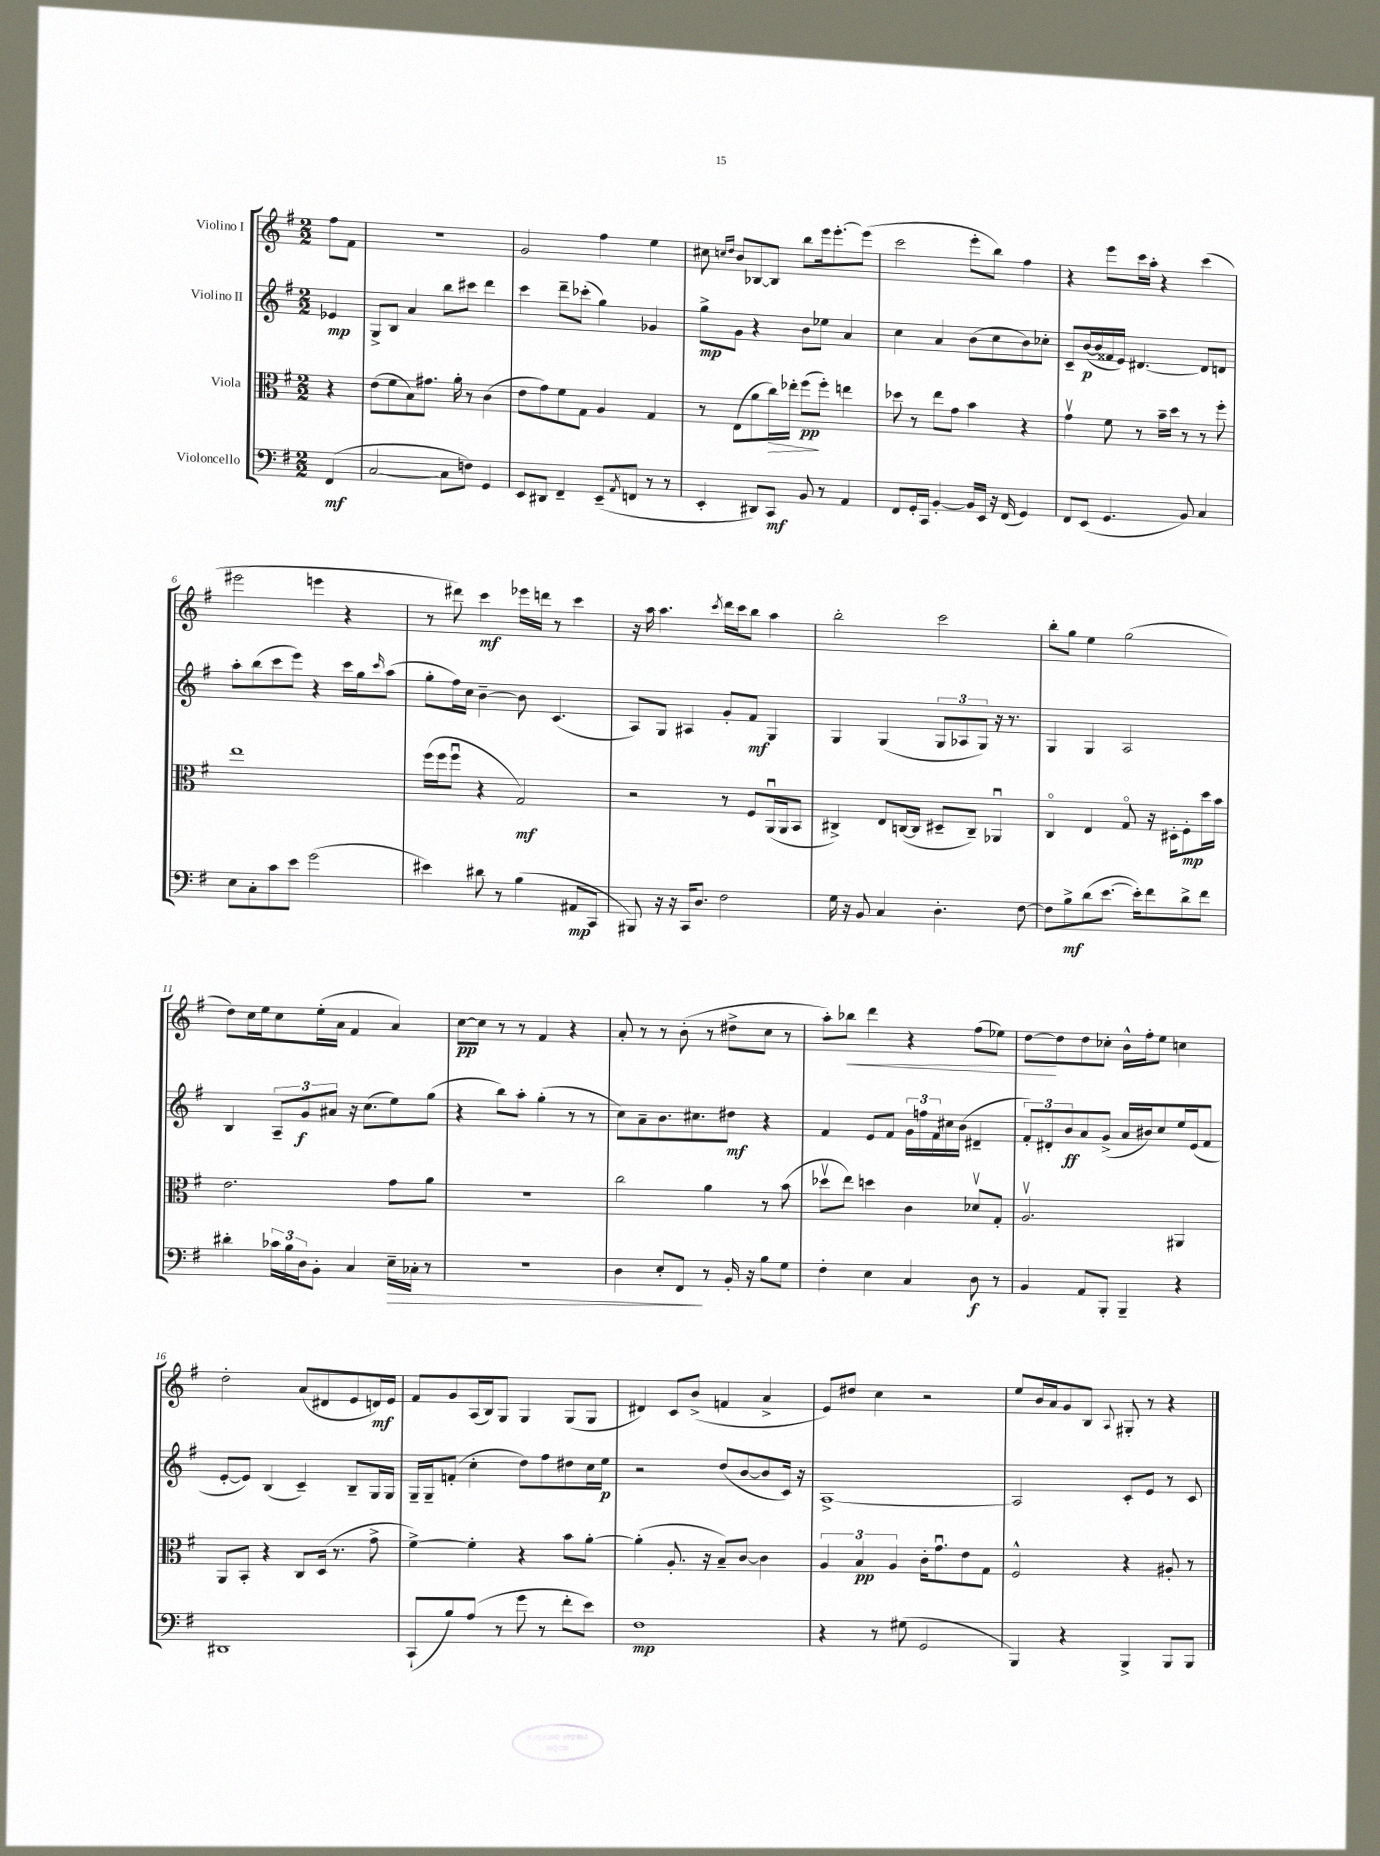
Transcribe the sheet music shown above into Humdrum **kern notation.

**kern	**dynam	**kern	**dynam	**kern	**dynam	**kern	**dynam
*part4	*part4	*part3	*part3	*part2	*part2	*part1	*part1
*staff4	*staff4	*staff3	*staff3	*staff2	*staff2	*staff1	*staff1
*I"Violoncello	*	*I"Viola	*	*I"Violino II	*	*I"Violino I	*
*clefF4	*	*clefC3	*	*clefG2	*	*clefG2	*
*k[f#]	*	*k[f#]	*	*k[f#]	*	*k[f#]	*
*M2/2	*	*M2/2	*	*M2/2	*	*M2/2	*
=	=	=	=	=	=	=	=
(4FF#/	mf	4r	.	4e-X/	mp	8ff#\L	.
.	.	.	.	.	.	8f#\J	.
=1	=1	=1	=1	=1	=1	=1	=1
[2C/	.	(8e\L	.	8G^/L	.	1r	.
.	.	8f#\	.	8B/J	.	.	.
.	.	8B\)	.	4a/	.	.	.
.	.	8.g#X\J	.	.	.	.	.
8C\L]	.	.	.	8bb\L	.	.	.
.	.	16a'\	.	.	.	.	.
8Fn\J)	.	8r	.	8ccc#X\J	.	.	.
4GG/	.	(4c\	.	4ddd\	.	.	.
=2	=2	=2	=2	=2	=2	=2	=2
8EE/L	.	8e\L	.	4ccc\	.	2g/	.
8DD#X/J	.	8g\)	.	.	.	.	.
4FF#~/	.	8f#\	.	8ddd~\L	.	.	.
.	.	8G\J	.	(8ccc-X'\J	.	.	.
(8EE~/L	.	4A/	.	4gg\)	.	4ff#\	.
8qAA/	.	.	.	.	.	.	.
8FFn/J	.	.	.	.	.	.	.
8r	.	4G/	.	4g-X/	.	4ee\	.
8r	.	.	.	.	.	.	.
=3	=3	=3	=3	=3	=3	=3	=3
4EE'/	.	8r	.	8gg^\L	mp	8cc#X\	.
.	.	.	.	.	.	16qqccn/LL	.
.	.	.	.	.	.	16qqdd/JJ	.
.	.	(8E\L	.	8g\J	.	8b/L	.
8DD#X/L)	.	8a\	.	4r	.	[8B-X/	.
!	!	!	!LO:HP:b	!	!	!	!
8CC/J	mf	16cc\L)	>	.	.	8B-/J]	.
.	.	16ee-X'\JJ	.	.	.	.	.
8BB/	.	(8ff#\L	pp	8b\L	.	8bb\L	.
8r	.	8ff#'\J)	]	8ee-X\J	.	16eee\k	.
.	.	.	.	.	.	[8.eee'\	.
4AA/	.	4een\	.	4a/	.	.	.
.	.	.	.	.	.	(8eee\J]	.
=4	=4	=4	=4	=4	=4	=4	=4
8FF#/L	.	8dd-X\	.	4cc\	.	2ccc\	.
16GG'/L	.	8r	.	.	.	.	.
16CC/JJ	.	.	.	.	.	.	.
[4BB'/	.	8ee\L	.	4a/	.	.	.
.	.	8g\J	.	.	.	.	.
16BB/LL]	.	4b\	.	(8b\L	.	8eee'\L	.
16EE/JJ	.	.	.	.	.	.	.
16r	.	.	.	8cc\	.	8bb\J)	.
(16FF#/	.	.	.	.	.	.	.
4GG/)	.	4r	.	8b\)	.	4ff#\	.
.	.	.	.	8cc-X'\J	.	.	.
=5	=5	=5	=5	=5	=5	=5	=5
8FF#/L	.	4gv\	.	8c~/L	.	4r	.
(8EE/J	.	.	.	([16b/L	p	.	.
.	.	.	.	16b/]	.	.	.
4.GG/	.	8f#\	.	16f##X/	.	8eee\L	.
.	.	.	.	16e/JJ)	.	.	.
.	.	8r	.	[4.d#X/	.	16ccc\L	.
.	.	.	.	.	.	16aa'\JJ	.
.	.	16b~\LL	.	.	.	4r	.
.	.	16dd\JJ	.	.	.	.	.
8BB/)	.	8r	.	.	.	.	.
4C/	.	8r	.	8d#/L]	.	(4ccc\	.
.	.	8ff#'\	.	8dn/J	.	.	.
!!LO:LB:g=z
=6	=6	=6	=6	=6	=6	=6	=6
8E\L	.	1ee	.	8aa'\L	.	2eee#X\	.
8C'\	.	.	.	(8bb\	.	.	.
8c\	.	.	.	8ccc\	.	.	.
8e\J	.	.	.	8eee\J)	.	.	.
(2g\	.	.	.	4r	.	4eeen\	.
.	.	.	.	16ccc\LL	.	4r	.
.	.	.	.	16gg\J	.	.	.
.	.	.	.	16qqccc/	.	.	.
.	.	.	.	(8aa\J	.	.	.
=7	=7	=7	=7	=7	=7	=7	=7
4e#X\)	.	(16ff#\LL	.	8gg'\L	.	8r	.
.	.	16ff#\J	.	.	.	.	.
.	.	8ff#u\J	.	16ff#\L)	.	8ddd#X\)	.
.	.	.	.	16cc\JJ	.	.	.
8d#X\	.	4r	.	[4b~\	.	4ccc\	mf
8r	.	.	.	.	.	.	.
(4B\	.	2G/)	mf	8b\]	.	16eee-X\LL	.
.	.	.	.	.	.	16dddn\JJ	.
.	.	.	.	(4.c/	.	8r	.
8AA#X/L	mp	.	.	.	.	4ccc\	.
8CC/J	.	.	.	.	.	.	.
=8	=8	=8	=8	=8	=8	=8	=8
8BBB#X/)	.	2r	.	8A/L)	.	16r	.
.	.	.	.	.	.	16aa\	.
16r	.	.	.	8G/J	.	4.aa\	.
16r	.	.	.	.	.	.	.
16CC/KL	.	.	.	4A#X/	.	.	.
8.D/J	.	.	.	.	.	.	.
.	.	.	.	.	.	8qccc/	.
2F#\	.	8r	.	8g'/L	.	16ddd\LL	.
.	.	.	.	.	.	16ccc\J	.
.	.	8F#/L	.	8f#/J	mf	8bb\J	.
.	.	(16AAu/L	.	4G/	.	4aa\	.
.	.	16AA/J	.	.	.	.	.
.	.	8BB/J	.	.	.	.	.
=9	=9	=9	=9	=9	=9	=9	=9
16G\	.	4C#X^/)	.	4G/	.	2bb'\	.
16r	.	.	.	.	.	.	.
8BB/	.	.	.	.	.	.	.
4C/	.	8E/L	.	(4G/	.	.	.
.	.	([16Cn/L	.	.	.	.	.
.	.	16C/JJ]	.	.	.	.	.
4.D'\	.	8D#X~/L	.	12G/L	.	2ccc\	.
.	.	.	.	12A-X/	.	.	.
.	.	8C~/J)	.	.	.	.	.
.	.	.	.	12G/J)	.	.	.
.	.	4AA-Xu/	.	16r	.	.	.
.	.	.	.	8.r	.	.	.
[8F#\	.	.	.	.	.	.	.
=10	=10	=10	=10	=10	=10	=10	=10
8F#\L]	.	4C/	.	4G/	.	8bb'\L	.
8B^\	mf	.	.	.	.	8gg\J	.
(8d\	.	4E/	.	4G/	.	4ee\	.
[8.e\J	.	.	.	.	.	.	.
.	.	8G/	.	2A/	.	(2gg\	.
16e'\KL])	.	.	.	.	.	.	.
8f#\	.	16r	.	.	.	.	.
.	.	16D#X'\KL	.	.	.	.	.
8d^\	.	8F#'\	mp	.	.	.	.
8f#\J	.	16dd\L	.	.	.	.	.
.	.	16b\JJ	.	.	.	.	.
!!LO:LB:g=z
=11	=11	=11	=11	=11	=11	=11	=11
4d#X'\	.	2.e\	.	4B/	.	8dd\L)	.
.	.	.	.	.	.	16cc\L	.
.	.	.	.	.	.	16ee\J	.
24c-X\LL	.	.	.	12A~/L	.	8cc\	.
24B\	.	.	.	.	.	.	.
24D\J	.	.	.	12g/	f	.	.
8BB'\J	.	.	.	.	.	(16ee'\L	.
.	.	.	.	12a#X/J	.	.	.
.	.	.	.	.	.	16a\JJ	.
4C/	.	.	.	16r	.	4f#/	.
.	.	.	.	(8.cc\L	.	.	.
!	!LO:HP:b	!	!	!	!	!	!
16E~\LL	>	8g\L	.	8ee\)	.	4a/)	.
16C-X'\JJ	.	.	.	.	.	.	.
8r	.	8a\J	.	(8gg\J	.	.	.
=12	=12	=12	=12	=12	=12	=12	=12
1r	.	1r	.	4r	.	[8cc\L	pp
.	.	.	.	.	.	8cc\J]	.
.	.	.	.	8bb\L)	.	8r	.
.	.	.	.	8aa'\J	.	8r	.
.	.	.	.	(4gg'\	.	4f#/	.
.	.	.	.	8r	.	4r	.
.	.	.	.	8r	.	.	.
=13	=13	=13	=13	=13	=13	=13	=13
4D\	.	2cc\	.	8cc\L)	.	8a'/	.
.	.	.	.	8a~\	.	8r	.
8E'/L	.	.	.	8.b\	.	8r	.
8FF#/J	.	.	.	.	.	(8b'\	.
.	.	.	.	8.cc#X\	.	.	.
8r	]	4a\	.	.	.	8r	.
16BB'/	.	.	.	8dd#X\J	mf	8dd#X^\L	.
16r	.	.	.	.	.	.	.
8B\L	.	8r	.	4r	.	8cc\J	.
8G\J	.	(8b\	.	.	.	8r	.
=14	=14	=14	=14	=14	=14	=14	=14
4F#'\	.	8dd-Xv\L	.	4f#/	.	8aa'\L)	.
!	!	!	!	!	!	!	!LO:HP:b
.	.	8ee\J)	.	.	.	8bb-X\J	<
4E\	.	4ddn\	.	8e/L	.	4ddd\	.
.	.	.	.	8f#/J	.	.	.
4C/	.	4c\	.	24g\LL	.	4r	.
.	.	.	.	24ffn\	.	.	.
.	.	.	.	24f#\	.	.	.
.	.	.	.	16cc#X\	.	.	.
.	.	.	.	(16b\JJ	.	.	.
8D\	f	8d-Xv/L	.	4d#X~/	.	(8ff#\L	.
8r	.	8G'/J	.	.	.	8ee-X\J)	.
=15	=15	=15	=15	=15	=15	=15	=15
4BB/	.	2.Av/	.	12f#'/L)	.	[8dd\L	.
.	.	.	.	12d#X'/	.	.	.
.	.	.	.	.	.	8dd\]	[
.	.	.	.	12b/	ff	.	.
8AA/L	.	.	.	8a/	.	8dd\	.
8BBB'/J	.	.	.	(8g^/J	.	8cc-X'\J	.
4BBB~/	.	.	.	16a/LL	.	16b^^\LL	.
.	.	.	.	16b#X/J)	.	16ff#'\J	.
.	.	.	.	8cc/	.	8ee\J	.
4r	.	4AA#X/	.	16ee/L	.	4ccn\	.
.	.	.	.	(16e/J	.	.	.
.	.	.	.	8f#/J	.	.	.
!!LO:LB:g=z
=16	=16	=16	=16	=16	=16	=16	=16
1DD#X	.	8AA/L	.	[8e'/L	.	2dd'\	.
.	.	8BB'/J	.	8e/J])	.	.	.
.	.	4r	.	(4B/	.	.	.
.	.	8C/L	.	4c~/)	.	(8a/L	.
.	.	(16D/Jk	.	.	.	8d#X/	.
.	.	8.r	.	.	.	.	.
.	.	.	.	8B~/L	.	8e/	.
.	.	8g^\	.	16G/L	.	16dn/L)	mf
.	.	.	.	16G/JJ	.	16e/JJ	.
=17	=17	=17	=17	=17	=17	=17	=17
(8CC`/L	.	[4f#^\)	.	16G~/LL	.	8f#/L	.
.	.	.	.	16G~/J	.	.	.
8B/)	.	.	.	(8fn'/J	.	8g/	.
(8A/J	.	4f#'\]	.	4cc'\	.	(16A/L	.
.	.	.	.	.	.	16B/J)	.
8r	.	.	.	.	.	8G/J	.
8g\	.	4r	.	8dd\L)	.	4G/	.
8r	.	.	.	8ff#\	.	.	.
8f#'\L	.	8b\L	.	8dd#X\	.	(8G/L	.
8e\J)	.	[8a'\J	.	16cc\L	.	8G/J	.
.	.	.	.	16ee\JJ	p	.	.
=18	=18	=18	=18	=18	=18	=18	=18
1F#	mp	(4a'\]	.	2r	.	4d#X/)	.
.	.	8.A'/	.	.	.	8c/L	.
.	.	.	.	.	.	(8b^/J	.
.	.	16r	.	.	.	.	.
.	.	8B~/L)	.	(8dd/L	.	4fn/	.
.	.	[8c/J	.	[8b/	.	.	.
.	.	4c\]	.	8b/]	.	4a^/	.
.	.	.	.	16c/Jk)	.	.	.
.	.	.	.	16r	.	.	.
=19	=19	=19	=19	=19	=19	=19	=19
4r	.	6A/	.	[1A^	.	8e/L)	.
.	.	.	.	.	.	8dd#X/J	.
.	.	6B/	pp	.	.	.	.
8r	.	.	.	.	.	4cc\	.
.	.	6A/	.	.	.	.	.
(8G#X\	.	.	.	.	.	.	.
2GG/	.	16c'\KL	.	.	.	2r	.
.	.	8.gu\	.	.	.	.	.
.	.	8e\	.	.	.	.	.
.	.	8G\J	.	.	.	.	.
=20	=20	=20	=20	=20	=20	=20	=20
4BBB/)	.	2F#^^/	.	2A/]	.	8ee/L	.
.	.	.	.	.	.	16b/L	.
.	.	.	.	.	.	16a/J	.
4r	.	.	.	.	.	8g/	.
.	.	.	.	.	.	8B/J	.
.	.	.	.	.	.	8qqA/	.
4BBB^/	.	4r	.	8c'/L	.	8G#X'/	.
.	.	.	.	8e/J	.	8r	.
8BBB/L	.	8A#X'/	.	8r	.	4r	.
8BBB/J	.	8r	.	8c/	.	.	.
==	==	==	==	==	==	==	==
*-	*-	*-	*-	*-	*-	*-	*-
